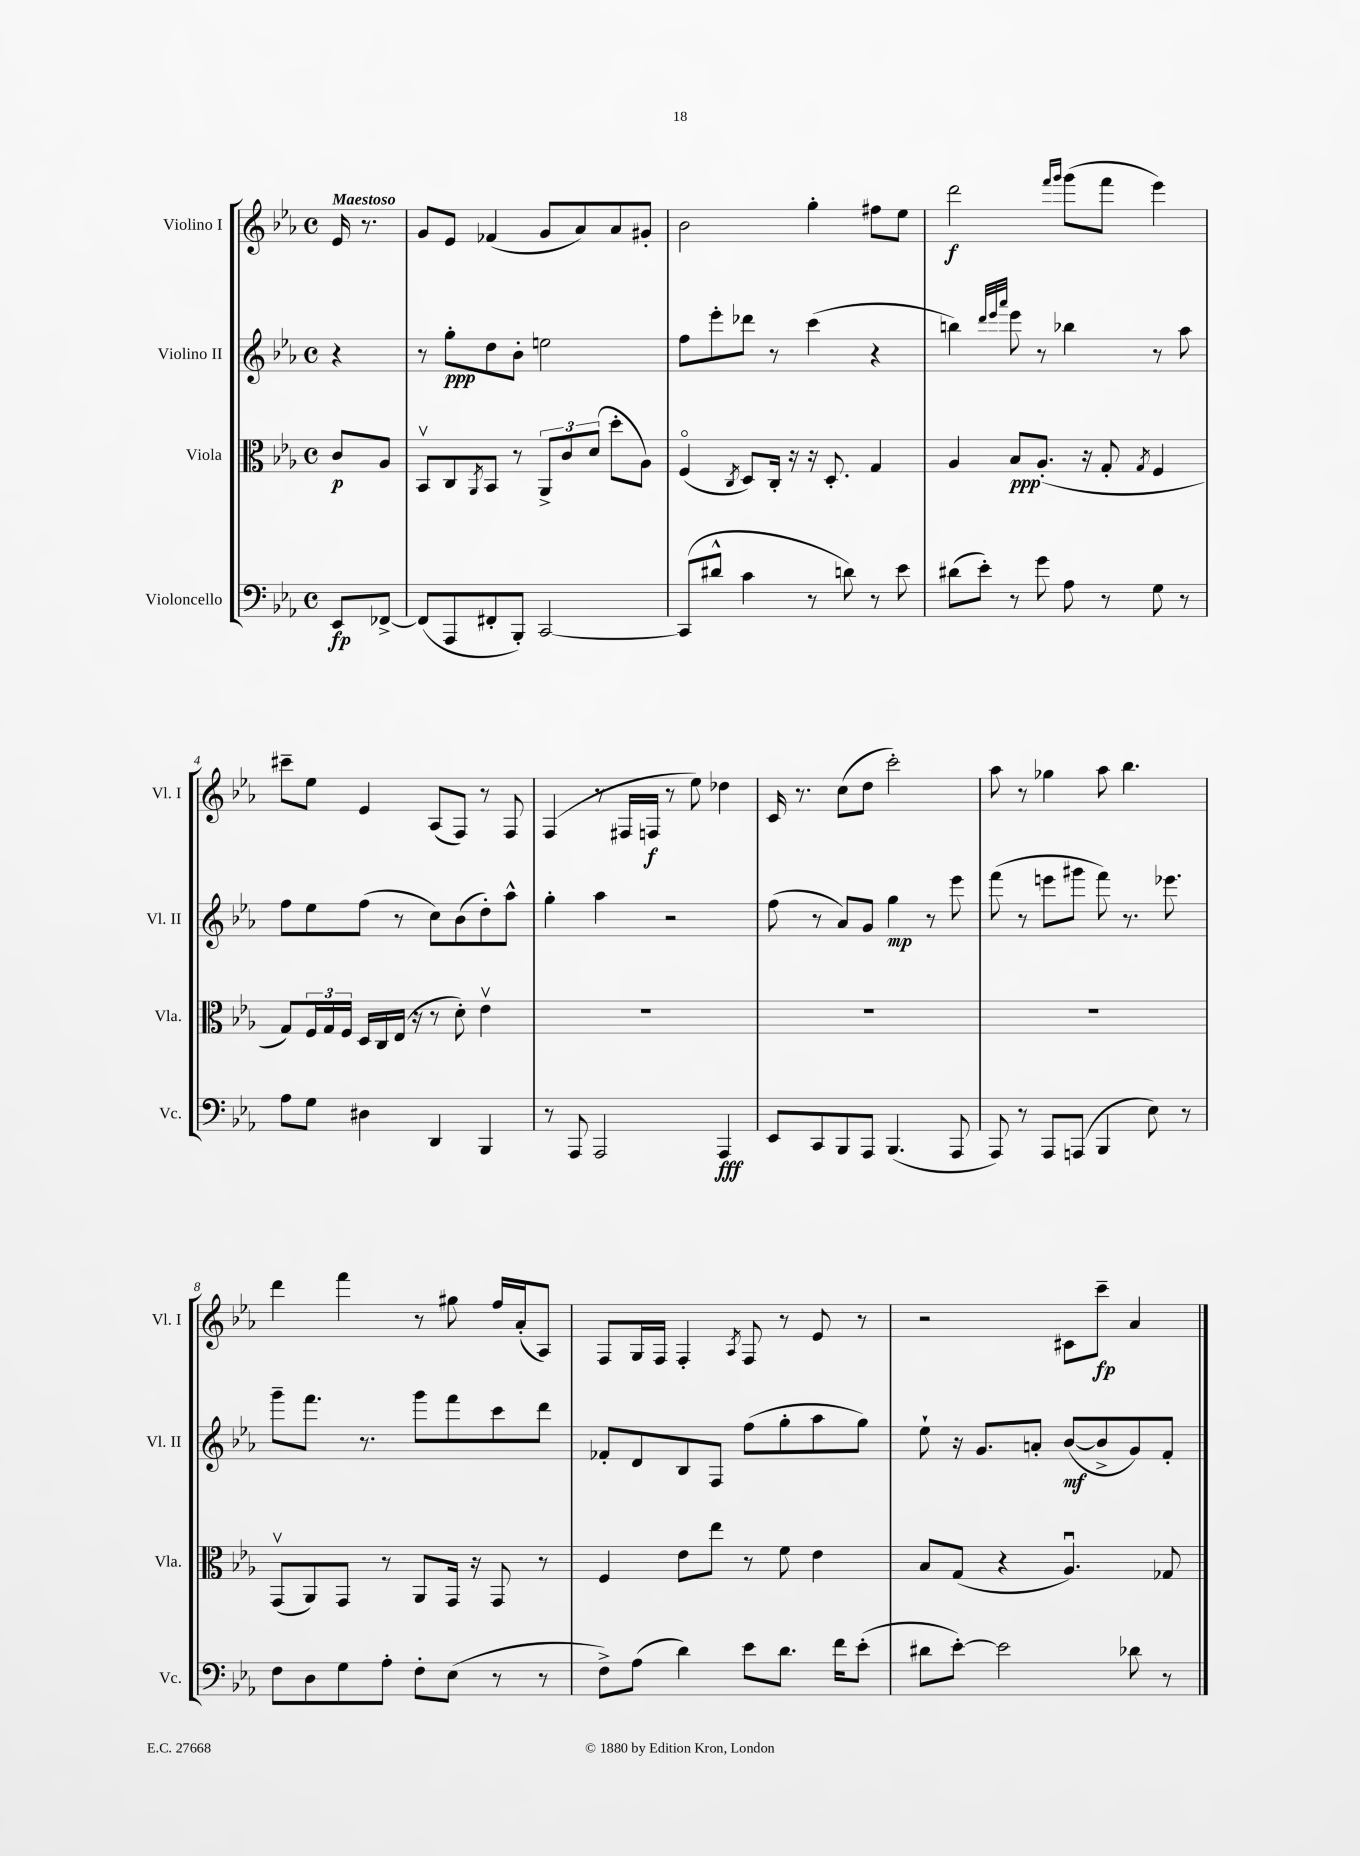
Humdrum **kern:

**kern	**dynam	**kern	**dynam	**kern	**dynam	**kern	**dynam
*part4	*part4	*part3	*part3	*part2	*part2	*part1	*part1
*staff4	*staff4	*staff3	*staff3	*staff2	*staff2	*staff1	*staff1
*I"Violoncello	*	*I"Viola	*	*I"Violino II	*	*I"Violino I	*
*I'Vc.	*	*I'Vla.	*	*I'Vl. II	*	*I'Vl. I	*
*clefF4	*	*clefC3	*	*clefG2	*	*clefG2	*
*k[b-e-a-]	*	*k[b-e-a-]	*	*k[b-e-a-]	*	*k[b-e-a-]	*
*M4/4	*	*M4/4	*	*M4/4	*	*M4/4	*
*met(c)	*	*met(c)	*	*met(c)	*	*met(c)	*
=	=	=	=	=	=	=	=
!	!	!	!	!	!	!LO:TX:a:B:t=Maestoso	!
8EE-/L	fp	8c/L	p	4r	.	16e-/	.
.	.	.	.	.	.	8.r	.
[8FF-X^/J	.	8A-/J	.	.	.	.	.
=1	=1	=1	=1	=1	=1	=1	=1
(8FF-/L]	.	8BB-v/L	.	8r	.	8g/L	.
8AAA-/	.	8C/	.	8gg'\L	ppp	8e-/J	.
.	.	8qAA-/	.	.	.	.	.
8FF#X'/	.	8BB-/J	.	8dd\	.	(4f-X/	.
8BBB-'/J)	.	8r	.	8b-'\J	.	.	.
[2CC/	.	12AA-^/L	.	2een\	.	8g/L	.
.	.	12c/	.	.	.	.	.
.	.	.	.	.	.	8a-/)	.
.	.	(12d/J	.	.	.	.	.
.	.	8dd'\L	.	.	.	8a-/	.
.	.	8A-\J)	.	.	.	8g#X'/J	.
=2	=2	=2	=2	=2	=2	=2	=2
(8CC/L]	.	(4F/	.	8ff\L	.	2b-\	.
8d#X^^/J	.	.	.	8eee-'\	.	.	.
.	.	8qC/	.	.	.	.	.
4c\	.	8D/L)	.	8ddd-X\J	.	.	.
.	.	16C'/Jk	.	8r	.	.	.
.	.	16r	.	.	.	.	.
8r	.	16r	.	(4ccc\	.	4gg'\	.
.	.	8.D'/	.	.	.	.	.
8dn\)	.	.	.	.	.	.	.
8r	.	4G/	.	4r	.	8ff#X\L	.
8e-\	.	.	.	.	.	8ee-\J	.
=3	=3	=3	=3	=3	=3	=3	=3
(8d#X\L	.	4A-/	.	4bbn\)	.	2ddd\	f
8e-'\J)	.	.	.	.	.	.	.
.	.	.	.	32qqddd/LLL	.	.	.
.	.	.	.	32qqeee-/	.	.	.
.	.	.	.	32qqaaa-/JJJ	.	.	.
8r	.	8B-/L	ppp	8eee-\	.	.	.
8g\	.	(8.A-'/J	.	8r	.	.	.
.	.	.	.	.	.	16qqfff/LL	.
.	.	.	.	.	.	16qqggg/JJ	.
8A-\	.	.	.	4bb-X\	.	(8ggg\L	.
.	.	16r	.	.	.	.	.
8r	.	8G'/	.	.	.	8fff\J	.
.	.	8qG/	.	.	.	.	.
8G\	.	4F/	.	8r	.	4eee-\)	.
8r	.	.	.	8aa-\	.	.	.
!!LO:LB:g=z
=4	=4	=4	=4	=4	=4	=4	=4
8A-\L	.	8G/L)	.	8ff\L	.	8ccc#X~\L	.
8G\J	.	24F/L	.	8ee-\	.	8ee-\J	.
.	.	24G/	.	.	.	.	.
.	.	24F/JJ	.	.	.	.	.
4D#X\	.	16D/LL	.	(8ff\J	.	4e-/	.
.	.	16C/	.	.	.	.	.
.	.	(16E-/JJ	.	8r	.	.	.
.	.	16r	.	.	.	.	.
4DD/	.	8r	.	8cc\L)	.	(8A-/L	.
.	.	8d'\)	.	(8b-\	.	8F/J)	.
4BBB-/	.	4e-v\	.	8dd'\)	.	8r	.
.	.	.	.	8aa-^^\J	.	8F/	.
=5	=5	=5	=5	=5	=5	=5	=5
8r	.	1r	.	4gg'\	.	(4F/	.
8AAA-/	.	.	.	.	.	.	.
2AAA-/	.	.	.	4aa-\	.	8r	.
.	.	.	.	.	.	16F#X/LL	.
.	.	.	.	.	.	16Fn/JJ	f
.	.	.	.	2r	.	8r	.
.	.	.	.	.	.	8ee-\)	.
4AAA-/	fff	.	.	.	.	4dd-X\	.
=6	=6	=6	=6	=6	=6	=6	=6
8EE-/L	.	1r	.	(8ff\	.	16c/	.
.	.	.	.	.	.	8.r	.
8CC/	.	.	.	8r	.	.	.
8BBB-/	.	.	.	8a-/L)	.	(8cc\L	.
8AAA-/J	.	.	.	8g/J	.	8dd\J	.
(4.BBB-/	.	.	.	4gg\	mp	2ccc'\)	.
.	.	.	.	8r	.	.	.
8AAA-/	.	.	.	8eee-\	.	.	.
=7	=7	=7	=7	=7	=7	=7	=7
8AAA-/)	.	1r	.	(8fff\	.	8aa-\	.
8r	.	.	.	8r	.	8r	.
8AAA-/L	.	.	.	8eeen\L	.	4gg-X\	.
(8AAAn/J	.	.	.	8ggg#X\J	.	.	.
4BBB-/	.	.	.	8fff\)	.	8aa-\	.
.	.	.	.	8.r	.	4.bb-\	.
8E-\)	.	.	.	.	.	.	.
.	.	.	.	8.eee-X\	.	.	.
8r	.	.	.	.	.	.	.
!!LO:LB:g=z
=8	=8	=8	=8	=8	=8	=8	=8
8F\L	.	(8GGv/L	.	8ggg~\L	.	4ddd\	.
8D\	.	8AA-/)	.	8.fff\J	.	.	.
8G\	.	8GG/J	.	.	.	4fff\	.
.	.	.	.	8.r	.	.	.
8A-'\J	.	8r	.	.	.	.	.
8F'\L	.	8AA-/L	.	8ggg\L	.	8r	.
(8E-\J	.	16GG/Jk	.	8fff\	.	8gg#X\	.
.	.	16r	.	.	.	.	.
8r	.	8GG/	.	8ccc\	.	16ff/LL	.
.	.	.	.	.	.	(16a-'/J	.
8r	.	8r	.	8ddd\J	.	8A-/J)	.
=9	=9	=9	=9	=9	=9	=9	=9
8F^\L)	.	4F/	.	8f-X'/L	.	8F/L	.
(8A-\J	.	.	.	8d/	.	16G/L	.
.	.	.	.	.	.	16F/JJ	.
4d\)	.	8e-\L	.	8B-/	.	4F'/	.
.	.	8ee-\J	.	8F/J	.	.	.
.	.	.	.	.	.	8qA-/	.
8e-\L	.	8r	.	(8ff\L	.	8F/	.
8.d\J	.	8f\	.	8gg'\	.	8r	.
.	.	4e-\	.	8aa-\	.	8e-/	.
16f\KL	.	.	.	.	.	.	.
(8e-'\J	.	.	.	8gg\J)	.	8r	.
=10	=10	=10	=10	=10	=10	=10	=10
8d#X\L	.	8B-/L	.	8ee-`\	.	2r	.
[8e-'\J)	.	(8G/J	.	16r	.	.	.
.	.	.	.	8.g/L	.	.	.
2e-\]	.	4r	.	.	.	.	.
.	.	.	.	8an'/J	.	.	.
.	.	4.A-u/)	.	([8b-/L	mf	8c#X\L	.
.	.	.	.	8b-^/]	.	8ccc~\J	fp
8d-X\	.	.	.	8g/)	.	4a-/	.
8r	.	8G-X/	.	8f'/J	.	.	.
==	==	==	==	==	==	==	==
*-	*-	*-	*-	*-	*-	*-	*-
